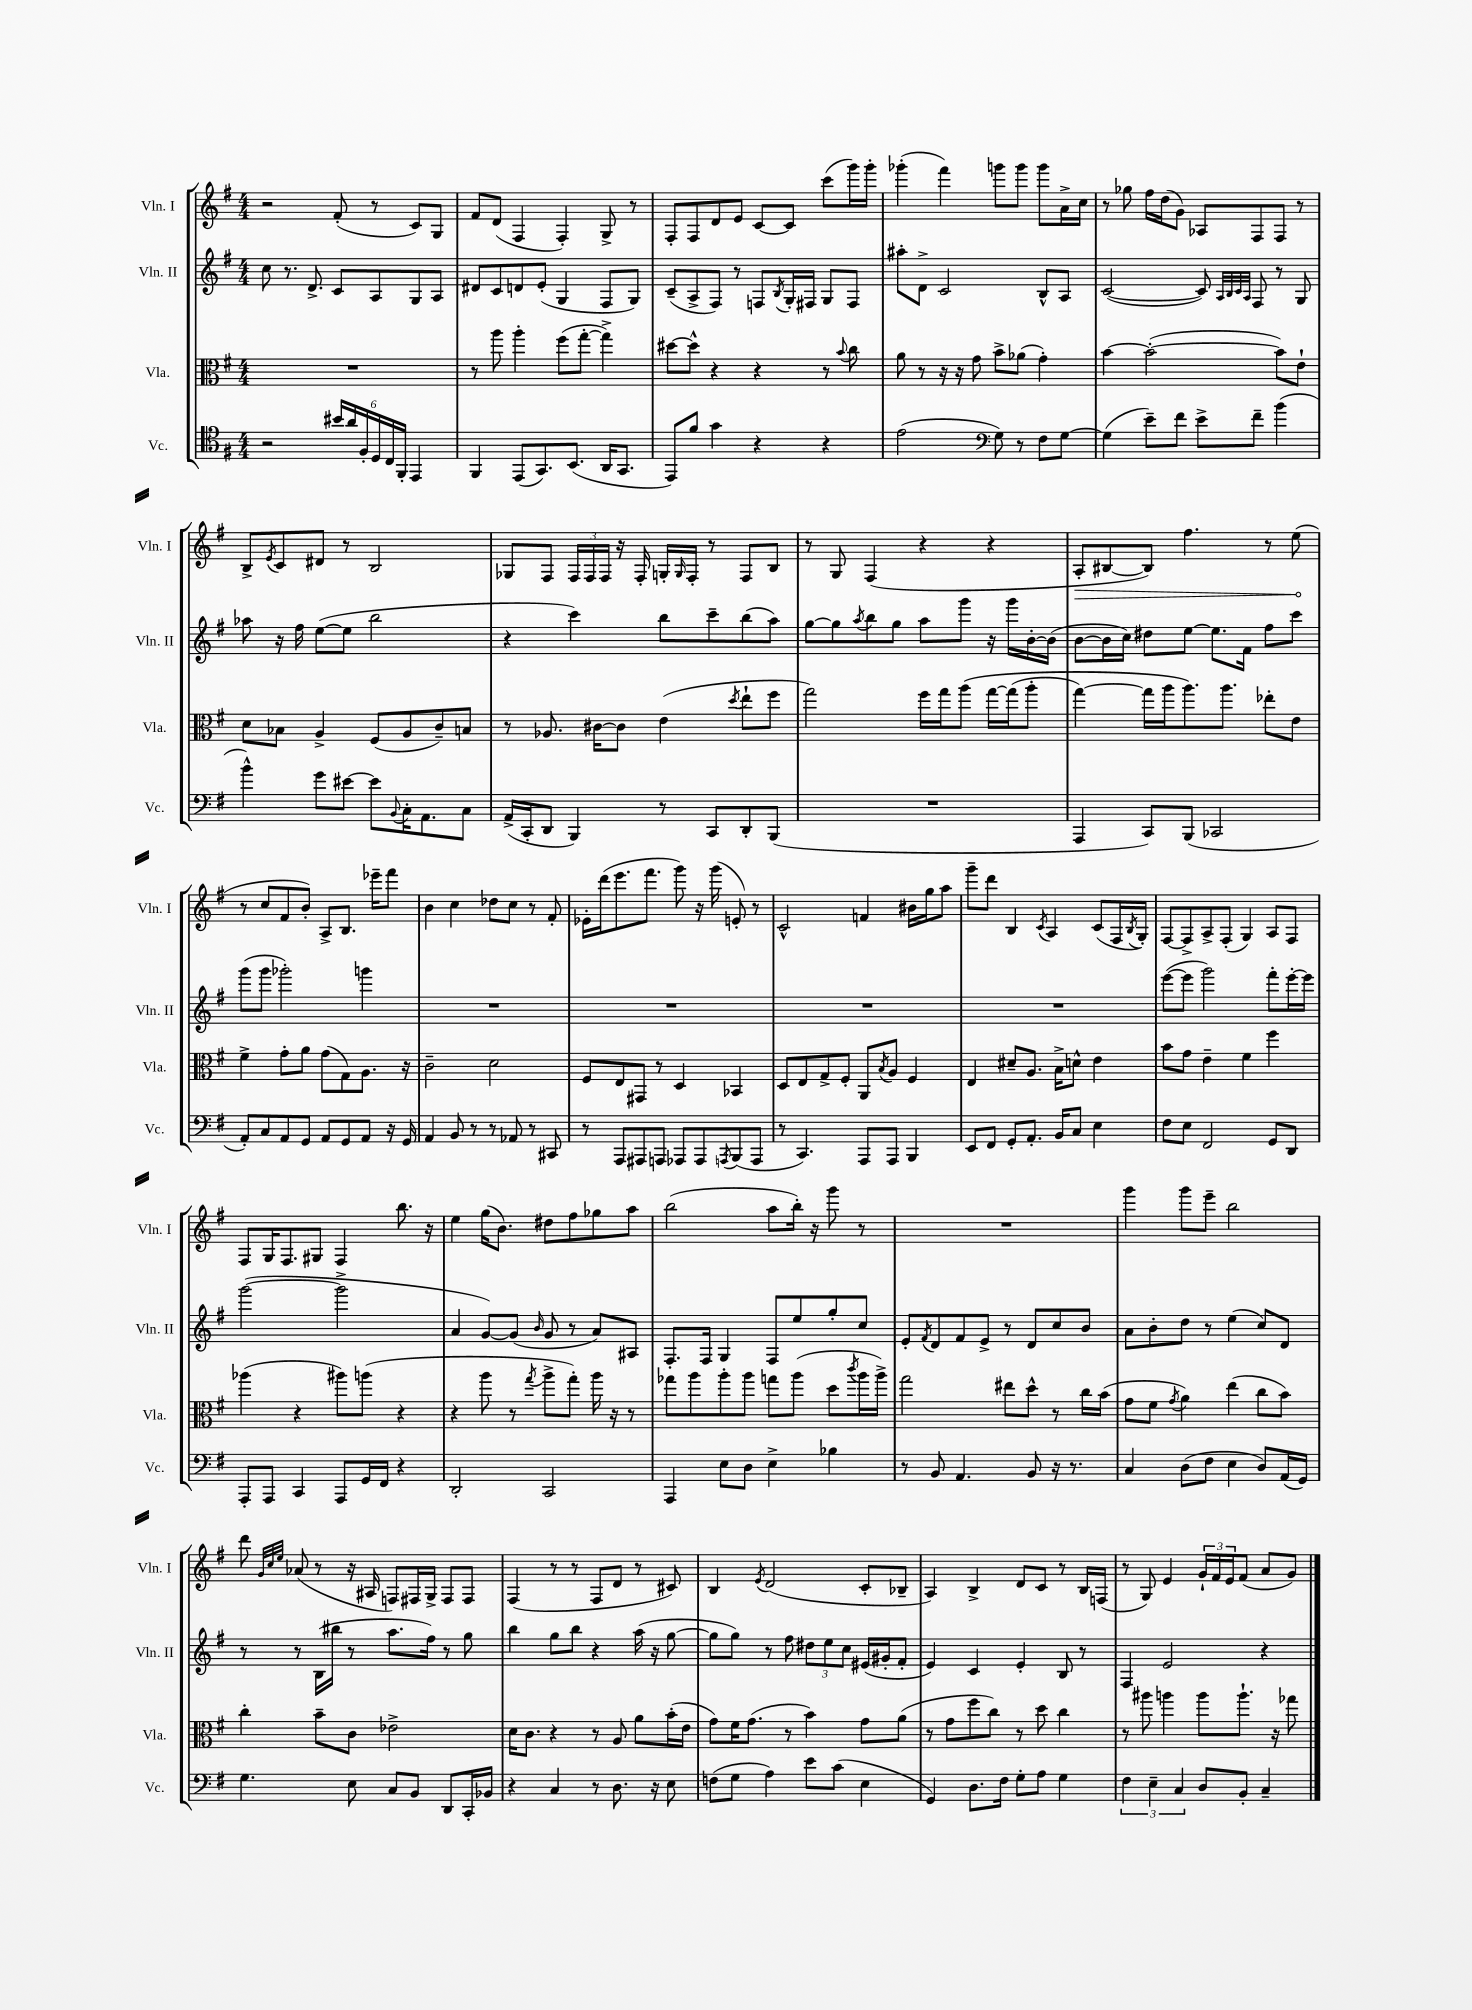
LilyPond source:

<<
\new StaffGroup <<
\new Staff = "s0" \with { instrumentName = "Vln. I" shortInstrumentName = "Vln. I" } {
    \clef treble \key g \major \numericTimeSignature \time 4/4
    r2 fis'8-.( r8 c'8) g8 |
    fis'8 d'8( fis4 fis4-.) g8-> r8 |
    fis8-. fis8 d'8 e'8 c'8~ c'8 c'''8( g'''16) g'''16-. |
    ges'''4-.( fis'''4) g'''8 g'''8 g'''8 a'16-> c''16 |
    r8 ges''8 fis''16 d''16( g'8) aes8 fis8 fis8 r8 |
    b8-> \acciaccatura { e'8 } c'8 dis'8 r8 b2 |
    ges8 fis8 \tuplet 3/2 { fis16 fis16 fis16 } r16 fis16-. g16-. \grace { g16 } fis16-. r8 fis8 b8 |
    r8 g8 fis4( r4 r4 |
    \once \override Hairpin.circled-tip = ##t a8-.\> bis8~ bis8) fis''4. r8 e''8\!( |
    r8 c''8 fis'8 b'8-.) a8-> b8. ees'''16-- fis'''8 |
    b'4 c''4 des''8 c''8 r8 fis'8-. |
    ees'16-. d'''16( e'''8. fis'''8. g'''8) r16 g'''16( e'8-.) r8 |
    c'2-^ f'4 bis'16 g''16 a''8 |
    g'''8-- d'''8 b4 \acciaccatura { c'8 } a4 c'8( fis16 \acciaccatura { b8 } g16-.) |
    fis8~ fis8-> a8-> fis8-.( g4) a8 fis8 |
    fis8 g16 fis8. gis8 fis4 b''8. r16 |
    e''4 g''16( b'8.) dis''8 fis''8 ges''8 a''8 |
    b''2( a''8 b''16-.) r16 g'''8 r8 |
    R1 |
    g'''4 g'''8 e'''8-- b''2 |
    d'''8 \grace { g'32 c''32 e''32 } aes'8( r8 r16 ais16 f8) fis16 g16-> fis8 fis8 |
    fis4( r8 r8 fis8 d'8 r8 cis'8) |
    b4 \acciaccatura { e'8 } d'2( c'8-. bes8-- |
    a4) b4-> d'8 c'8 r8 b16 f16( |
    r8 g8) e'4 \tuplet 3/2 { g'16-! fis'16 e'16 } fis'8( a'8 g'8) \bar "|." |
}
\new Staff = "s1" \with { instrumentName = "Vln. II" shortInstrumentName = "Vln. II" } {
    \clef treble \key g \major \numericTimeSignature \time 4/4
    c''8 r8. d'8.-> c'8 a8 g8 a8 |
    dis'8 c'8 d'8 e'8-.( g4 fis8 g8) |
    c'8--( a8-> fis8) r8 f8 \acciaccatura { b8 } g16-. fis16 g8 fis8 |
    ais''8-. d'8-> c'2 b8-^ a8 |
    c'2~( c'8) \grace { a32 b32 c'32 a32 } fis8 r8 g8 |
    aes''8 r16 fis''16 e''8~( e''8 b''2 |
    r4 c'''4) b''8 c'''8-- b''8( a''8) |
    g''8~ g''8 \acciaccatura { a''8 } b''8 g''8 a''8 g'''8 r16 g'''16 b'16~-. b'16( |
    b'8~ b'16 c''16) dis''8 e''8~ e''8. fis'16 fis''8 c'''8 |
    g'''8( g'''8 ges'''2-.) g'''4 |
    R1 |
    R1 |
    R1 |
    R1 |
    e'''8~( e'''8 g'''2) fis'''8-. e'''16~-. e'''16 |
    g'''2~( g'''2-> |
    a'4 g'8~) g'8( \grace { b'16 } g'8 r8 a'8) ais8 |
    fis8.-. fis16 g4 fis8 e''8 g''8-. c''8 |
    e'8-. \acciaccatura { fis'8 } d'8 fis'8 e'8-> r8 d'8 c''8 b'8 |
    a'8 b'8-. d''8 r8 e''4( c''8) d'8 |
    r8 r8 b16( bis''16 r8 a''8. fis''16) r8 g''8 |
    b''4 g''8 b''8 r4 a''16( r16 g''8~ |
    g''8 g''8) r8 fis''8 \tuplet 3/2 { dis''8 e''8 c''8 } eis'16( gis'16-. fis'8-. |
    e'4) c'4 e'4-. b8 r8 |
    fis4 e'2 r4 \bar "|." |
}
\new Staff = "s2" \with { instrumentName = "Vla." shortInstrumentName = "Vla." } {
    \clef alto \key g \major \numericTimeSignature \time 4/4
    R1 |
    r8 a''8 a''4-. fis''8( g''8~-. g''4->) |
    dis''8~ dis''8-^ r4 r4 r8 \appoggiatura { b'8 } c''8 |
    a'8 r8 r16 r16 g'8 b'8-> aes'8( g'4-.) |
    b'4~ b'2~-.( b'8) e'8-! |
    d'8 bes8 a4-> fis8( a8 c'8--) b8 |
    r8 aes8. cis'16~ cis'8 e'4( \acciaccatura { d''8 } e''8-! fis''8 |
    g''2) fis''16 g''16 a''8\( g''16~ g''16( a''8-. |
    g''4~) g''16 a''16 a''8.\) a''8. ees''8-. e'8 |
    fis'4-> g'8-. a'8 g'8( g8) a8. r16 |
    c'2-- d'2 |
    fis8 e8 gis,8 r8 d4 bes,4 |
    d8 e8 g8-> fis8-. a,8 \acciaccatura { b8 } a8 fis4 |
    e4 dis'8-- a8. b16-> d'8-^ e'4 |
    b'8 g'8 e'4-- fis'4 fis''4 |
    aes''4( r4 ais''8) a''8( r4 |
    r4 a''8 r8 \acciaccatura { g''8 } a''8-> g''8-.) a''16 r16 r8 |
    ges''8 a''8 a''8-. a''8 g''8 a''8( d''8 \acciaccatura { c'''8 } a''16 a''16->) |
    g''2 eis''8 d''8-^ r8 c''16 b'16( |
    g'8 fis'8 \acciaccatura { g'8 } a'4) e''4( c''8 b'8) |
    c''4-. b'8-- c'8 ees'2-> |
    d'16 c'8. r4 r8 a8 a'8 b'16-.( e'16 |
    g'8) fis'16 g'8.( r8 b'4) g'8 a'8( |
    r8 g'8 fis''8 c''8) r8 d''8 c''4 |
    r8 ais''8 a''4 a''8 a''8.-! r16 ges''8 \bar "|." |
}
\new Staff = "s3" \with { instrumentName = "Vc." shortInstrumentName = "Vc." } {
    \clef tenor \key g \major \numericTimeSignature \time 4/4
    r2 \tuplet 6/4 { bis'16 a'16 fis16-. d16 c16 fis,16-. } e,4 |
    fis,4 e,8( g,8.) b,8.( a,16 g,8. |
    e,8) fis'8 g'4 r4 r4 |
    e'2( \clef bass g8) r8 fis8 g8~ |
    g4( e'8--) fis'8 e'8-> fis'8-- b'4( |
    b'4-^) g'8 eis'8~ eis'8 \appoggiatura { b,8 } c16-. a,8. c8 |
    a,16->( c,16-. d,8 b,,4) r8 c,8 d,8-. b,,8( |
    R1 |
    a,,4 c,8) b,,8( ces,2 |
    a,8-.) c8 a,8 g,8 a,8 g,8 a,8 r16 g,16 |
    a,4 b,8 r8 r8 aes,8 r8 cis,8 |
    r8 a,,8 ais,,8 a,,8 aes,,8 aes,,8 \acciaccatura { a,,8 } b,,8( a,,8 |
    r8 c,4.) a,,8 a,,8 b,,4 |
    e,8 fis,8 g,8-. a,8.-. b,16 c8 e4 |
    fis8 e8 fis,2 g,8 d,8 |
    a,,8-. a,,8 c,4 a,,8 g,16 fis,16 r4 |
    d,2-. c,2 |
    a,,4 e8 d8 e4-> bes4 |
    r8 b,8 a,4. b,8 r16 r8. |
    c4 d8( fis8 e4 d8) a,16( g,16) |
    g4. e8 c8 b,8 d,8 c,16-. bes,16 |
    r4 c4 r8 d8. r16 e8 |
    f8( g8 a4) e'8 c'8( e4 |
    g,4) d8. fis16 g8-. a8 g4 |
    \tuplet 3/2 { fis4 e4-- c4 } d8 b,8-. c4-- \bar "|." |
}
>>
>>
\layout { \context { \Score \remove "Bar_number_engraver" } }
